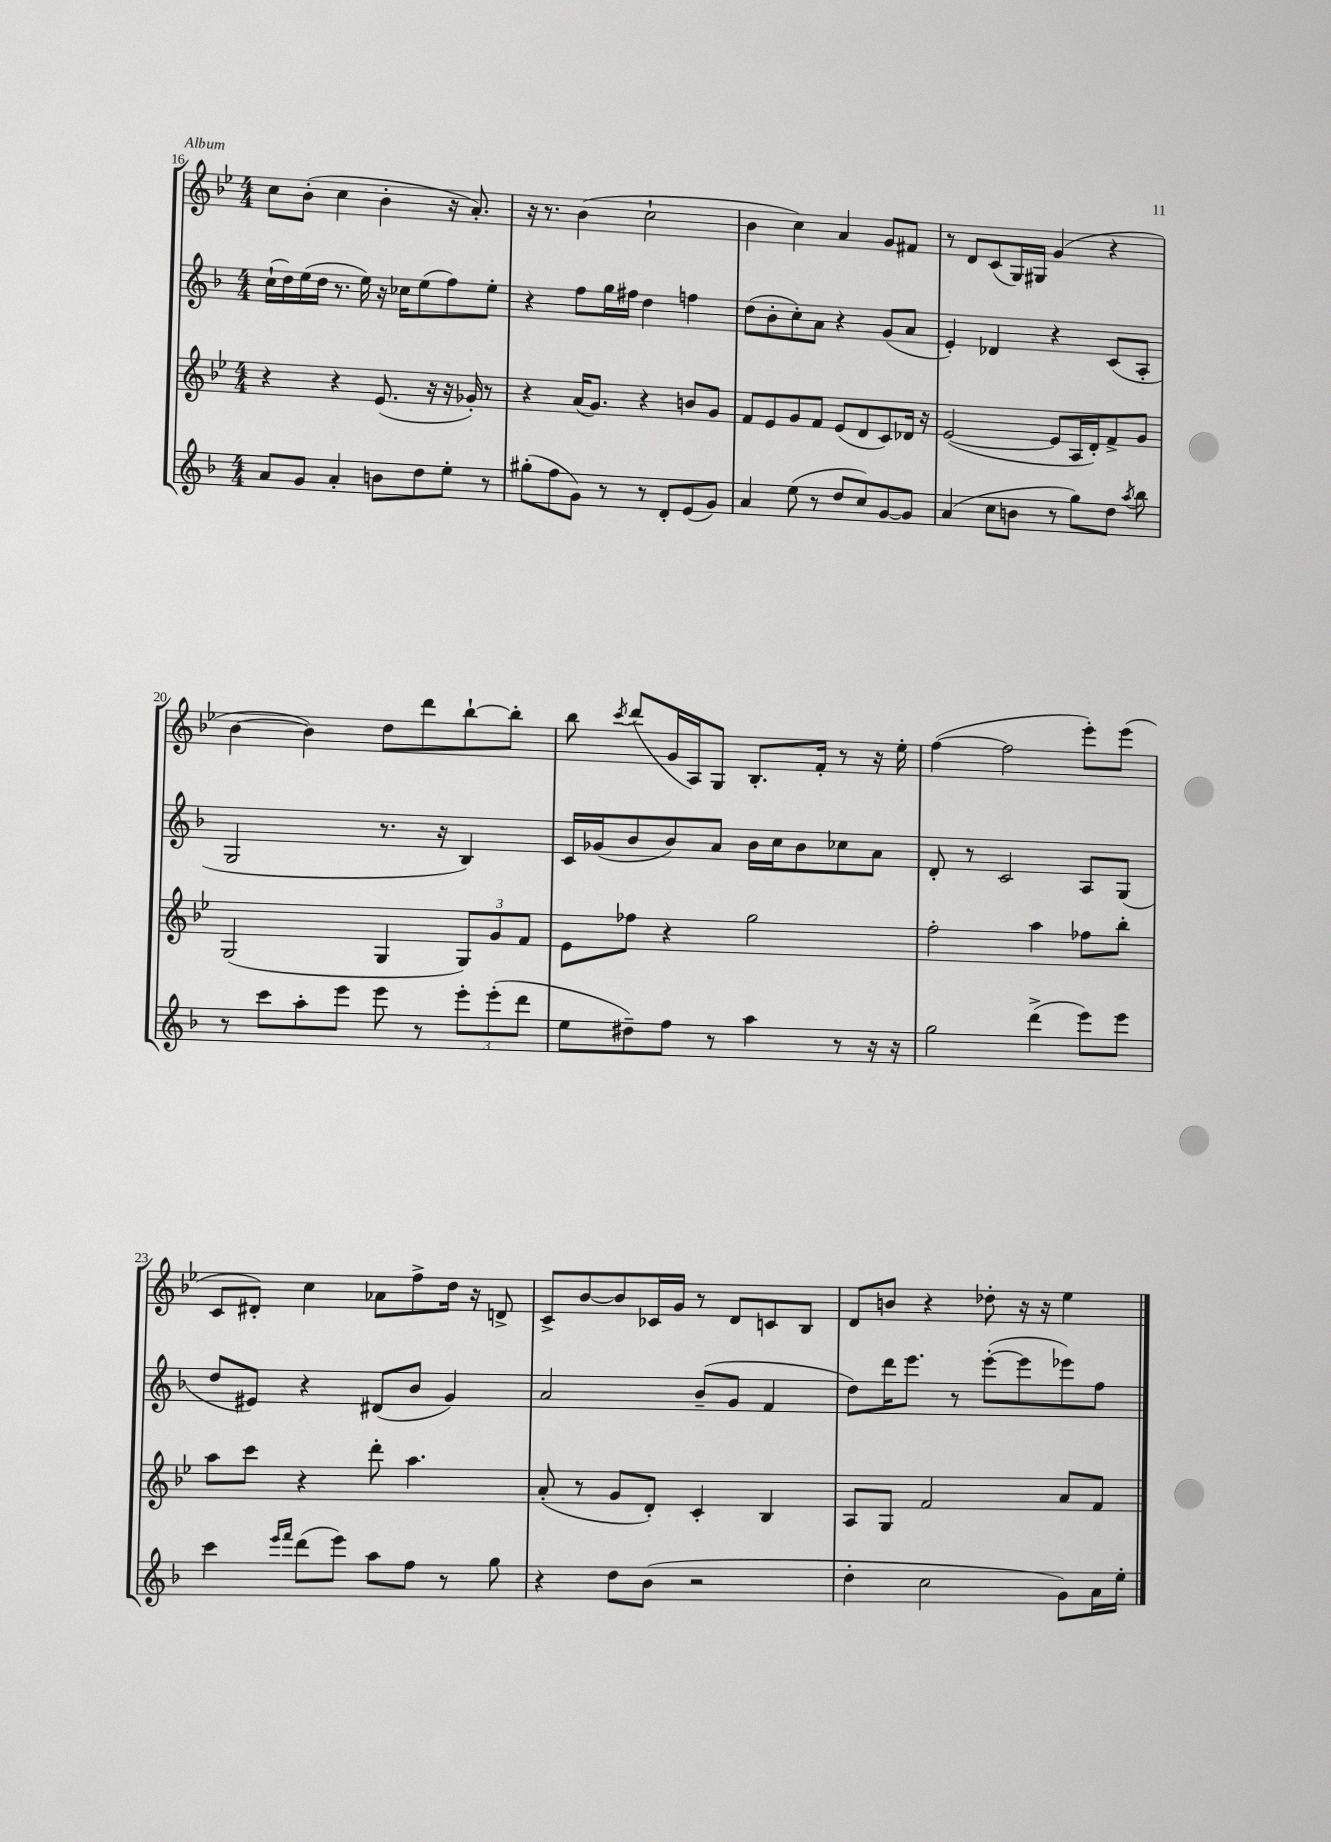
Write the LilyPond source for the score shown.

<<
\new StaffGroup <<
\new Staff = "s0" {
    \clef treble \key bes \major \numericTimeSignature \time 4/4
    \autoBeamOff c''8[ bes'8]-.( c''4 bes'4-. r16 a'8.-.) |
    r16 r8. bes'4( c''2-! |
    bes'4 c''4) a'4 g'8[ fis'8] |
    r8 d'8[ c'8( g16) gis16] g'4( r4 |
    bes'4~ bes'4) d''8[ d'''8 bes''8~-! bes''8]-. |
    bes''8 \acciaccatura { c'''8 } d'''8[( g'16 a16) g8] bes8.[-. f'16]-. r8 r16 ees''16-. |
    f''4~( f''2 ees'''8[-.) ees'''8]( |
    c'8[ dis'8]-.) c''4 aes'8[ f''8-> d''16] r16 d'8-> |
    c'8[-> bes'8~ bes'8 ces'16 g'16] r8 d'8[ c'8 bes8] |
    d'8[ b'8] r4 des''8-. r16 r16 ees''4 \bar "|." |
}
\new Staff = "s1" {
    \clef treble \key f \major \numericTimeSignature \time 4/4
    \autoBeamOff c''16[-!( d''16) e''16( d''16] r8. e''16) r16 ces''16[ e''8( f''8) e''8]-. |
    r4 f''8[ g''16 fis''16] d''4 f''4 |
    d''8[( bes'8-. c''8-.) a'8] r4 g'8[( a'8] |
    e'4-.) des'4 r4 c'8[( a8]-. |
    g2 r8. r16 bes4) |
    c'16[ ges'16( bes'8 bes'8) a'8] bes'16[ c''16 bes'8 ces''8 a'8] |
    d'8-. r8 c'2 a8[ g8]( |
    d''8[ eis'8]) r4 dis'8[( bes'8] g'4) |
    a'2 bes'8[--( g'8] f'4 |
    d''8[) d'''16 e'''8.] r8 e'''8[~-.( e'''8 ees'''8) f''8] \bar "|." |
}
\new Staff = "s2" {
    \clef treble \key bes \major \numericTimeSignature \time 4/4
    \autoBeamOff r4 r4 ees'8.( r16 r16 ges'16-.) r8 |
    r4 a'16[( g'8.]) r4 b'8[ g'8] |
    f'8[ ees'8 g'8 f'8] ees'8[( d'8 c'8) des'16] r16 |
    ees'2~( ees'8[ a16 d'16-.) f'8-> g'8] |
    g2( g4 \tuplet 3/2 { g8[) g'8 f'8] } |
    ees'8[ fes''8] r4 g''2 |
    f''2-. a''4 fes''8[ bes''8]-. |
    a''8[ c'''8] r4 d'''8-. a''4. |
    a'8-.( r8 g'8[ d'8]-.) c'4-. bes4 |
    a8[ g8] f'2 a'8[ f'8] \bar "|." |
}
\new Staff = "s3" {
    \clef treble \key f \major \numericTimeSignature \time 4/4
    \autoBeamOff a'8[ g'8] a'4-. b'8[ d''8 e''8]-. r8 |
    gis''8[-.( f''8 g'8]) r8 r8 d'8[-. e'8( g'8]) |
    a'4 e''8( r8 d''8[ c''8) g'8~ g'8] |
    a'4( c''8[ b'8] r8 g''8[) d''8] \acciaccatura { a''8 } bes''8 |
    r8 c'''8[ a''8-. e'''8] e'''8 r8 \tuplet 3/2 { e'''8[-. e'''8-.( d'''8] } |
    e''8[ dis''8--) f''8] r8 a''4 r8 r16 r16 |
    g''2 d'''4->( e'''8[) e'''8] |
    c'''4 \grace { e'''16[ f'''16] } d'''8[( e'''8]) a''8[ f''8] r8 g''8 |
    r4 d''8[ bes'8]( r2 |
    d''4-. c''2 g'8[) a'16 e''16]-. \bar "|." |
}
>>
>>
\layout { \context { \Score currentBarNumber = #16 } }
